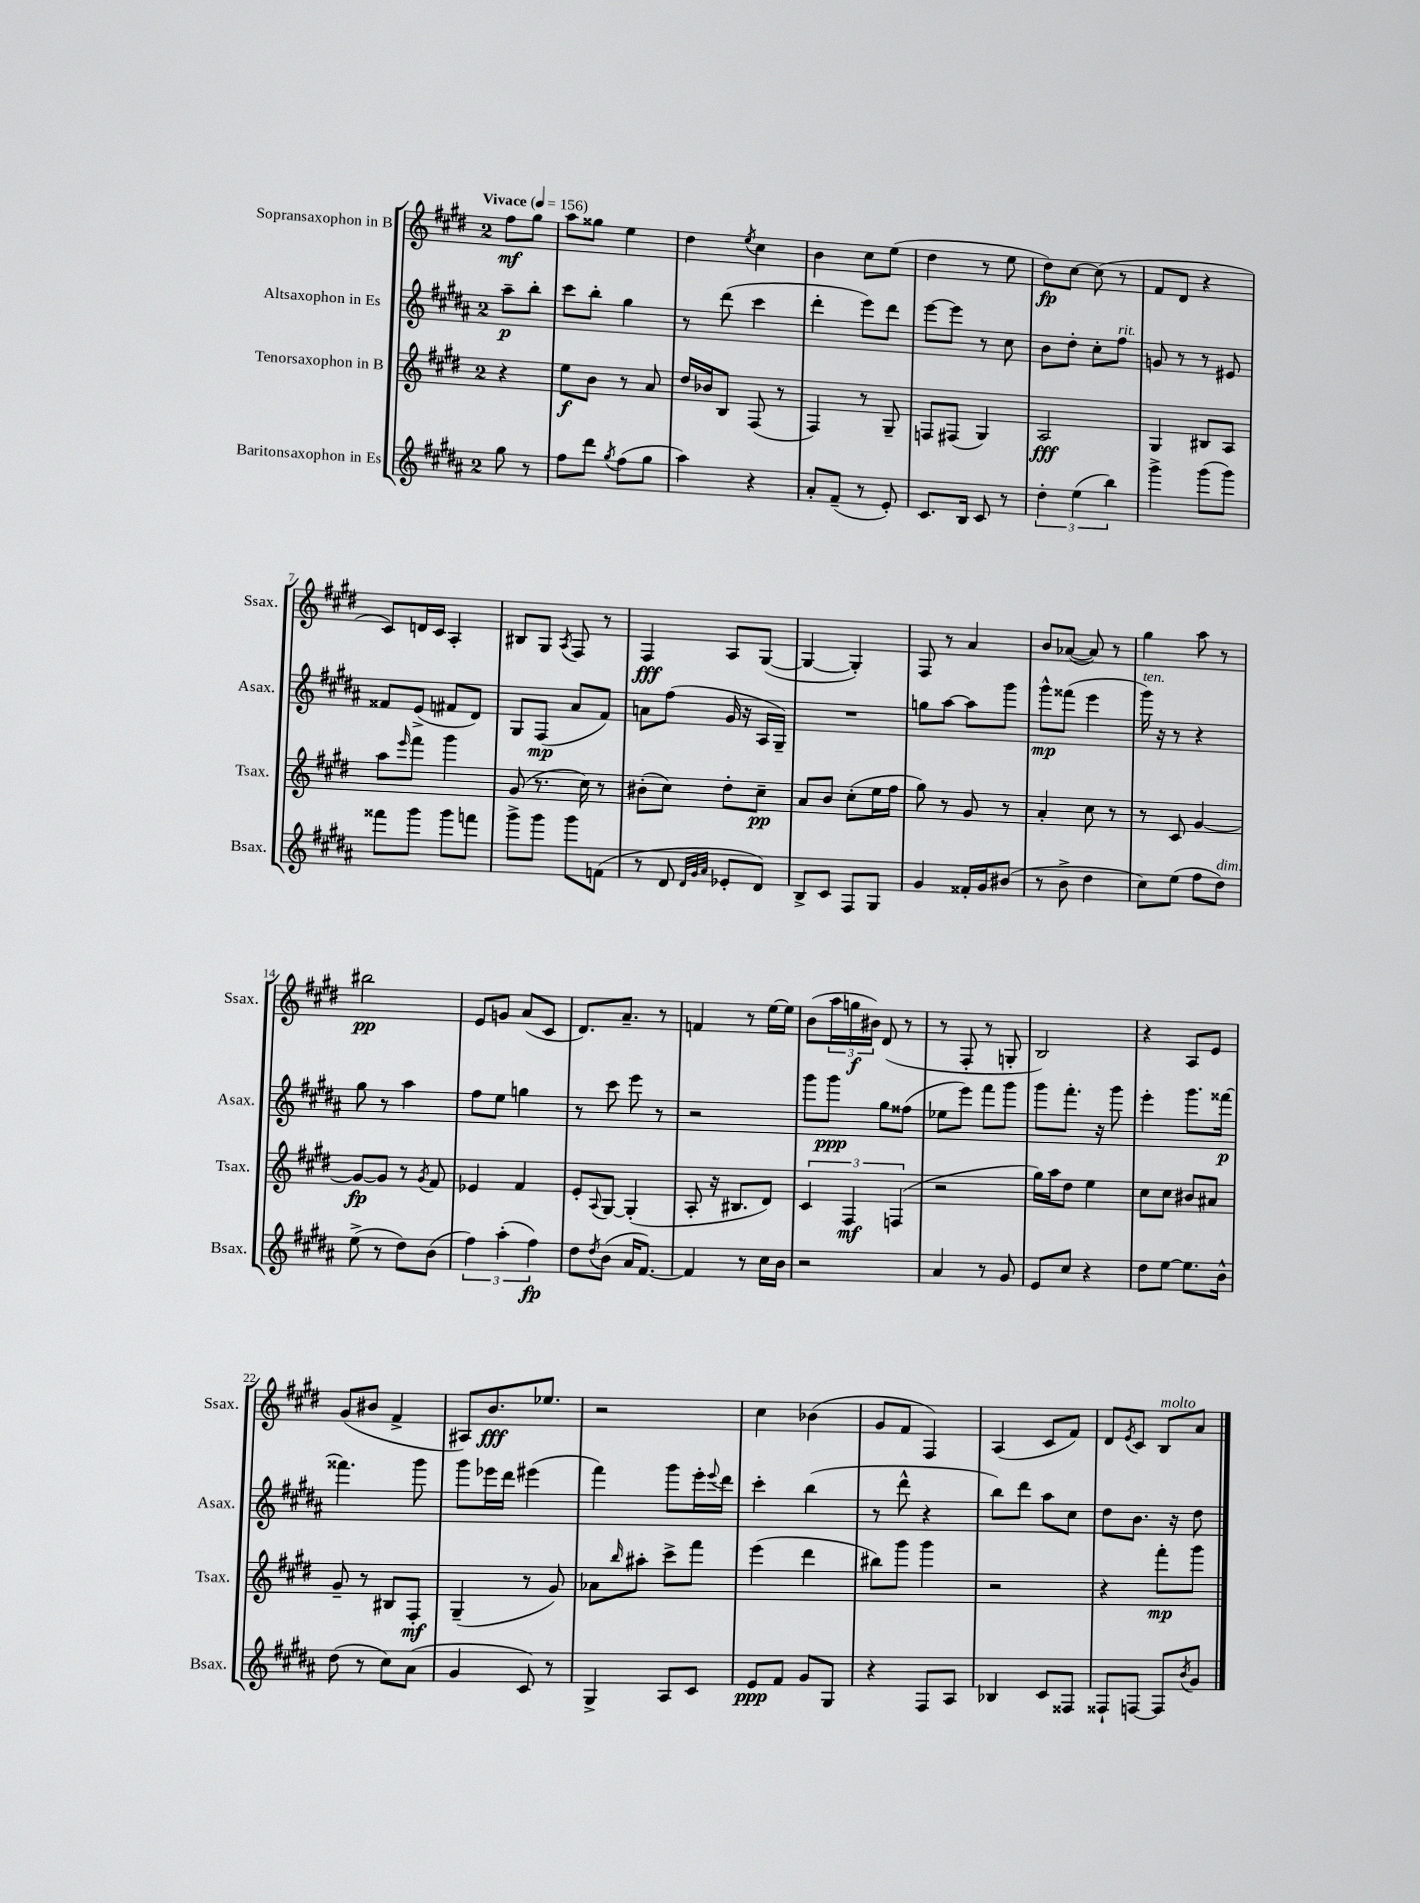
<<
\new StaffGroup <<
\new Staff = "s0" \with { instrumentName = "Sopransaxophon in B" shortInstrumentName = "Ssax." } {
    \clef treble \key e \major \once \override Staff.TimeSignature.style = #'single-digit \time 2/4 \partial 4 \tempo "Vivace" 4 = 156
    fis''8\mf gis''8 |
    a''8 gisis''8 e''4 |
    dis''4 \acciaccatura { e''8 } cis''4 |
    b'4 cis''8 e''8( |
    dis''4 r8 e''8 |
    dis''8\fp) cis''8~ cis''8( r8 |
    fis'8 dis'8 r4 |
    cis'8) d'16 cis'16 a4-. |
    bis8 gis8 \acciaccatura { a8 } fis8 r8 |
    fis4\fff a8 gis8~( |
    gis4~ gis4-.) |
    fis8 r8 a'4 |
    b'8 aes'8~( aes'8) r8 |
    gis''4 a''8 r8 |
    bis''2\pp |
    e'8 g'8 a'8( cis'8 |
    dis'8.) a'8.-- r8 |
    f'4 r8 e''16~ e''16 |
    b'8( \tuplet 3/2 { a''16 g''16\f bis'16) } dis'8( r8 |
    r8 fis8-. r8 g8-. |
    b2) |
    r4 a8 e'8 |
    gis'8( bis'8 fis'4-> |
    ais8) b'8.\fff ees''8. |
    r2 |
    cis''4 bes'4( |
    gis'8 fis'8 fis4) |
    a4( cis'8 fis'8) |
    dis'8 \acciaccatura { e'8 } cis'8 b8^\markup { \italic "molto" } a'8 \bar "|." |
}
\new Staff = "s1" \with { instrumentName = "Altsaxophon in Es" shortInstrumentName = "Asax." } {
    \clef treble \key b \major \once \override Staff.TimeSignature.style = #'single-digit \time 2/4 \partial 4
    ais''8--\p b''8-. |
    cis'''8 b''8-. gis''4 |
    r8 dis'''8( cis'''4 |
    dis'''4-. e'''8) dis'''8 |
    e'''8~ e'''8 r8 cis''8 |
    b'8 dis''8-. cis''8-. fis''8^\markup { \italic "rit." } |
    g'8 r8 r8 eis'8 |
    fisis'8 e'8->( fis'8 dis'8) |
    gis8 fis8\mp( ais'8 fis'8) |
    a'8 fis''8( gis'16 r16 ais16 gis16--) |
    R2 |
    g''8 ais''8~ ais''8 gis'''8 |
    gis'''8-^\mp fisis'''8( e'''4 |
    gis'''16^\markup { \italic "ten." }) r16 r8 r4 |
    gis''8 r8 ais''4 |
    fis''8 e''8 g''4 |
    r8 cis'''8 e'''8 r8 |
    r2 |
    gis'''8 gis'''8\ppp gis''8 fisis''8( |
    ees''8 e'''8) fis'''8 gis'''8 |
    gis'''8 fis'''8.-. r16 gis'''8 |
    e'''4-. gis'''8. fisis'''16~\p |
    fisis'''4. gis'''8 |
    gis'''8 ees'''16 dis'''16 eis'''4( |
    fis'''4) gis'''8 e'''16-. \appoggiatura { e'''8 } dis'''16 |
    cis'''4-. b''4( |
    r8 dis'''8-^ r4 |
    b''8) dis'''8 ais''8 cis''8 |
    dis''8 b'8. r16 dis''8 \bar "|." |
}
\new Staff = "s2" \with { instrumentName = "Tenorsaxophon in B" shortInstrumentName = "Tsax." } {
    \clef treble \key e \major \once \override Staff.TimeSignature.style = #'single-digit \time 2/4 \partial 4
    r4 |
    e''8\f b'8 r8 a'8 |
    dis''16 bes'16 b8 fis8( r8 |
    fis4) r8 gis8-- |
    f8 fis8( gis4) |
    a2\fff |
    gis4 bis8 a8 |
    a''8 \grace { e'''16 } fis'''8 gis'''4 |
    gis'8( r8. cis''16) r8 |
    bis'8-.( cis''8) dis''8-. cis''8--\pp |
    a'8 b'8 cis''8-.( e''16 fis''16 |
    gis''8) r8 gis'8 r8 |
    a'4-. cis''8 r8 |
    r8 cis'8 gis'4~ |
    gis'8~\fp gis'8 r8 \acciaccatura { gis'8 } fis'8 |
    ees'4 fis'4 |
    e'8-. \appoggiatura { a8 } gis8~ gis4-.( |
    a8-. r16 bis8. dis'8) |
    \tuplet 3/2 { cis'4 fis4\mf f4( } |
    r2 |
    gis''16) a''16 dis''8 e''4 |
    cis''8 cis''8 bis'8 ais'8 |
    gis'8-- r8 bis8 fis8-.\mf |
    gis4--( r8 gis'8) |
    aes'8 \grace { b''16 } ais''8-. cis'''8-> fis'''8 |
    e'''4( dis'''4 |
    bis''8) gis'''8 gis'''4 |
    r2 |
    r4 fis'''8-.\mp gis'''8 \bar "|." |
}
\new Staff = "s3" \with { instrumentName = "Baritonsaxophon in Es" shortInstrumentName = "Bsax." } {
    \clef treble \key b \major \once \override Staff.TimeSignature.style = #'single-digit \time 2/4 \partial 4
    gis''8 r8 |
    fis''8 dis'''8 \acciaccatura { gis''8 } fis''8( gis''8 |
    ais''4) r4 |
    ais'8-. fis'8--( r8 e'8-.) |
    cis'8. b16 cis'8 r8 |
    \tuplet 3/2 { dis''4-. e''4( b''4) } |
    gis'''4-> gis'''8( gis'''8) |
    fisis'''8 gis'''8 gis'''8 f'''8 |
    gis'''8-> gis'''8 gis'''8 f'8( |
    r8 dis'8 \grace { dis'32 gis'32 ais'32 } ees'8-. dis'8) |
    b8-> cis'8 fis8 gis8 |
    gis'4 fisis'16-. gis'16 bis'8( |
    r8 b'8-> dis''4 |
    cis''8) e''8( fis''8 dis''8^\markup { \italic "dim." }) |
    e''8->( r8 dis''8) b'8( |
    \tuplet 3/2 { fis''4) ais''4-.( fis''4\fp) } |
    dis''8 \acciaccatura { dis''8 } b'8( ais'16 fis'8.~) |
    fis'4 r8 cis''16 b'16 |
    r2 |
    ais'4 r8 gis'8 |
    e'8 cis''8 r4 |
    dis''8 e''8~ e''8. b'16-^ |
    dis''8( r8 cis''8) ais'8( |
    gis'4 cis'8) r8 |
    gis4-> ais8 cis'8 |
    e'8\ppp fis'8 gis'8 gis8 |
    r4 fis8 ais8 |
    bes4 cis'8 fisis8 |
    fisis8-! f8~ f8 \acciaccatura { b'8 } gis'8 \bar "|." |
}
>>
>>
